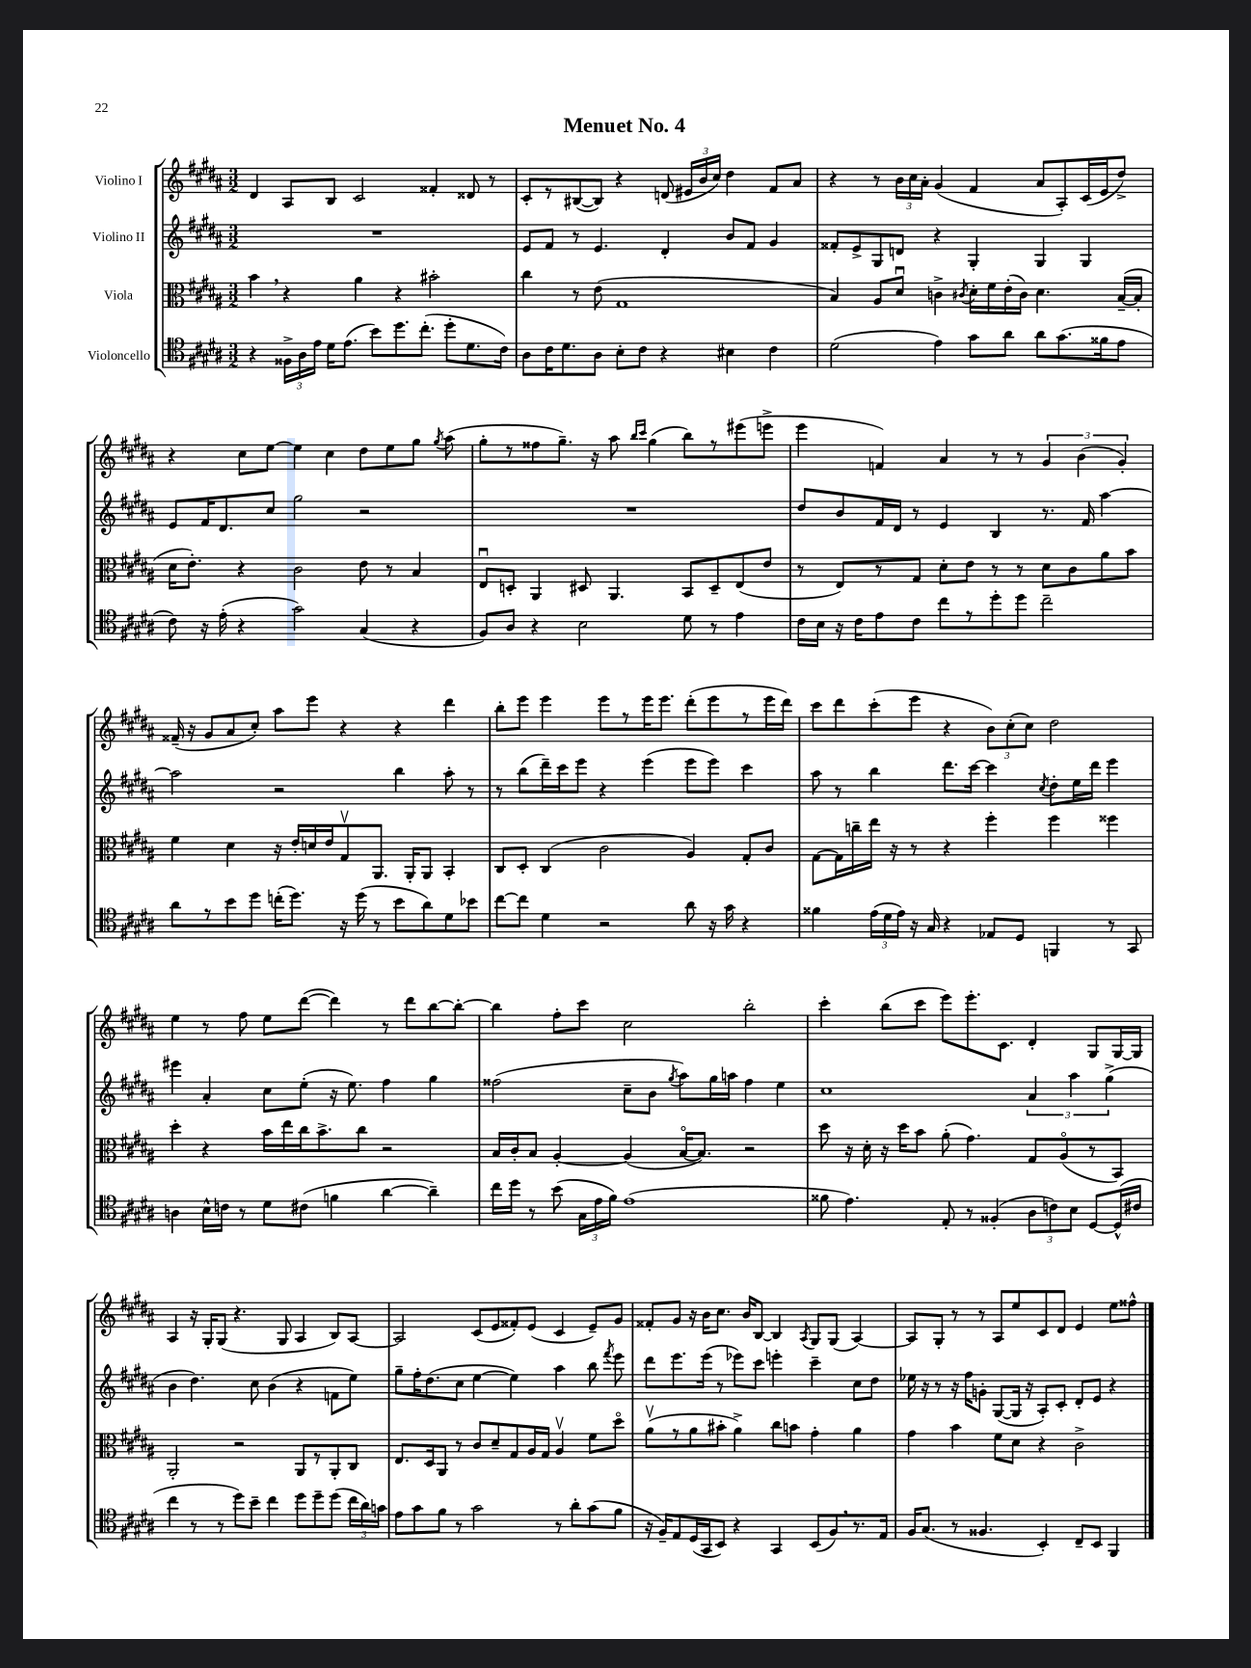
\header { title = "Menuet No. 4" }
<<
\new StaffGroup <<
\new Staff = "s0" \with { instrumentName = "Violino I" } {
    \clef treble \key b \major \numericTimeSignature \time 3/2
    \autoBeamOff dis'4 ais8[ b8] cis'2 fisis'4-. disis'8 r8 |
    cis'8[-. r8 bis8~( bis8]) r4 d'8( \tuplet 3/2 { eis'16[ b'16 cis''16]) } dis''4 fis'8[ ais'8] |
    r4 r8 \tuplet 3/2 { b'16[ cis''16 ais'16]-. } gis'4( fis'4 ais'8[ ais8-.) cis'16( e'16 dis''8]->) |
    r4 cis''8[ e''8]~ e''4 cis''4 dis''8[ e''8 gis''8] \acciaccatura { gis''8 } ais''8( |
    gis''8[-. r8 fisis''8 gis''8.]--) r16 ais''8 \grace { b''16[ cis'''16] } gis''4( b''8[) r8 eis'''8( e'''8]-> |
    e'''4 f'4) ais'4 r8 r8 \tuplet 3/2 { gis'4 b'4( gis'4-.) } |
    fisis'16--( r16 gis'8[ ais'8 cis''8]-.) ais''8[ e'''8] r4 r4 dis'''4 |
    b''8[-. e'''8] e'''4 e'''8[ r8 e'''16 e'''8.] dis'''8[-.( e'''8 r8 e'''16 dis'''16]) |
    cis'''8[ dis'''8 cis'''8-.( e'''8] r4 \tuplet 3/2 { b'8[) cis''8-.( cis''8]) } dis''2 |
    e''4 r8 fis''8 e''8[ dis'''8]~( dis'''4) r8 dis'''8[ b''8~ b''8]~-. |
    b''4 fis''8[-. cis'''8] cis''2 b''2-. |
    cis'''4-. b''8[( cis'''8] e'''8[) e'''8.-. cis'8.] dis'4-. gis8[ gis16~ gis16] |
    ais4 r16 gis16[-. gis8]( r4. gis8 ais4 b8[) ais8]~ |
    ais2 cis'8[( e'8 fisis'8-.) e'8]( cis'4 e'8[--) gis'8] |
    fisis'8[-. gis'8] r16 b'16[ cis''8.] b'16[ b8]~ b4 \acciaccatura { ais8 } gis8[ gis8]( ais4~) |
    ais8[ gis8]-. r8 r8 ais8[ e''8 cis'8 dis'8] e'4 e''8[ fisis''8]-^ \bar "|." |
}
\new Staff = "s1" \with { instrumentName = "Violino II" } {
    \clef treble \key b \major \numericTimeSignature \time 3/2
    \autoBeamOff R1. |
    e'8[ fis'8] r8 e'4. dis'4-. b'8[ fis'8] gis'4 |
    fisis'8[-. e'8-> gis8 d'8] r4 gis4-. gis4 gis4 |
    e'8[ fis'16 dis'8. cis''8] gis''2 r2 |
    R1. |
    dis''8[ b'8 fis'16 dis'16] r8 e'4 b4 r8. fis'16 ais''4~ |
    ais''2 r2 b''4 ais''8-. r8 |
    r8 b''8[( dis'''16--) cis'''16 e'''8] r4 e'''4( e'''8[ e'''8]) cis'''4 |
    ais''8 r8 b''4 dis'''8.[ cis'''16]~ cis'''4 \acciaccatura { cis''8 } dis''8[-. e''16 dis'''16] e'''4 |
    eis'''4 ais'4-. cis''8[ e''8]-.( r16 e''8.) fis''4 gis''4 |
    fisis''2( cis''8[-- b'8] \acciaccatura { gis''8 } ais''8[) gis''16 a''16] fisis''4 e''4 |
    cis''1 \tuplet 3/2 { ais'4 ais''4 gis''4->( } |
    b'4 dis''4.) cis''8 b'4( r4 f'8[ e''8]) |
    gis''8[-- fis''16-. dis''8.( cis''8] e''4~ e''4) ais''4 b''8 \acciaccatura { fis'''8 } e'''8 |
    dis'''8[ e'''8. e'''16]( r8 ees'''8[) cis'''8] e'''4-. cis'''4-- cis''8[ dis''8] |
    ees''16 r16 r8 r16 fis''16[ g'8]-. gis8[~( gis16] r16 ais8[-.) cis'8]-. dis'8[-. e'8] r4 \bar "|." |
}
\new Staff = "s2" \with { instrumentName = "Viola" } {
    \clef alto \key b \major \numericTimeSignature \time 3/2
    \autoBeamOff b'4 \breathe r4 ais'4 r4 bis'2-. |
    cis''4 r8 e'8( gis1 |
    b4) ais8[ dis'8]\downbow c'4-> \acciaccatura { cis'8 } dis'16[-. fis'16 e'16-.( cis'16]) dis'4. b16[~--( b16]-. |
    dis'16[ e'8.]-.) r4 cis'2 e'8 r8 b4 |
    e8[\downbow d8]-. ais,4 dis8 ais,4. b,8[ dis8-- e8( e'8] |
    r8 e8[) r8 gis8] dis'8[-. e'8] r8 r8 dis'8[ cis'8 ais'8 b'8] |
    fis'4 dis'4 r16 e'16[-. d'16 e'16 gis8\upbow ais,8.] ais,16[-. ais,8] b,4-. |
    cis8[ dis8]-. cis4( cis'2 ais4) gis8[-. cis'8] |
    gis8[~ gis16 c''16-- e''16] r16 r8 r4 fis''4-. fis''4 fisis''4 |
    dis''4-. r4 b'16[ e''16 cis''16 b'8.-> cis''8] r2 |
    b16[ cis'16-. b8] ais4~-. ais4( b16[~\flageolet b8.]) r2 |
    dis''8 r16 dis'16-. r16 dis''16[ b'8] ais'8-.( gis'4.) gis8[ ais8\flageolet( r8 b,8]) |
    ais,2-. r2 ais,8[ r8 ais,8-. cis8] |
    e8.[ dis16 ais,8] r8 cis'8[ dis'8-- gis8 ais16 gis16] ais4\upbow fis'8[ dis''8]\flageolet |
    ais'8[\upbow( r8 ais'8 bis'8]-. ais'4->) cis''8[ b'8] gis'4-. ais'4 |
    gis'4 b'4 fis'8[ dis'8] r4 cis'2-> \bar "|." |
}
\new Staff = "s3" \with { instrumentName = "Violoncello" } {
    \clef tenor \key b \major \numericTimeSignature \time 3/2
    \autoBeamOff r4 \tuplet 3/2 { fisis16[-> ais16 e'16] } dis'16[ e'8.]( b'8[) dis''8. cis''8.]-.( dis''8[-. dis'8. cis'16]) |
    ais8[ cis'16 dis'8. ais8] b8[-. cis'8] r4 bis4 cis'4 |
    dis'2( e'4) gis'8[ ais'8] ais'8[ gis'8.( fisis'16 e'8] |
    cis'8) r16 e'16-.( r4 gis'2) gis4( r4 |
    fis8[) ais8] r4 b2 dis'8 r8 e'4 |
    cis'16[ b16] r16 cis'16[ e'8 cis'8] cis''8[ r8 dis''8-. dis''8] cis''2-- |
    ais'8[ r8 b'8 dis''8] c''16[-.( dis''8.]) r16 dis''16( r8 b'8[ ais'8) dis'8 bes'8] |
    cis''8[~ cis''8] dis'4 r2 ais'8 r16 gis'16 r4 |
    fisis'4 \tuplet 3/2 { e'16[( dis'16 e'16]) } r16 gis16 r4 ees8[ dis8] f,4 r8 gis,8 |
    a4 b16[-^ c'16] r8 dis'8[ cis'8]( f'4 ais'4~ ais'4--) |
    cis''16[ dis''16] r8 b'8( \tuplet 3/2 { gis16[ e'16 fis'16]) } e'1( |
    fisis'8 e'4.) e8-. r8 fisis4-.( \tuplet 3/2 { ais8[ c'8) b8] } dis8[~ dis16-^( cis'16] |
    cis''4 r8 r8 dis''8[) b'8]-- cis''4 dis''8[ dis''8-- dis''8]( \tuplet 3/2 { cis''16[ ais'16) g'16] } |
    e'8[ gis'8 fis'8] r8 gis'2 r8 ais'8[-. gis'8( fis'8] |
    r16 fis16[--) e8 dis16( gis,16 b,8]) r4 gis,4 b,8[( fis8) \breathe r8. e16] |
    fis16[ gis8.]( r8 fisis4. b,4-.) cis8[-- b,8] fis,4 \bar "|." |
}
>>
>>
\layout { \context { \Score \remove "Bar_number_engraver" } }
